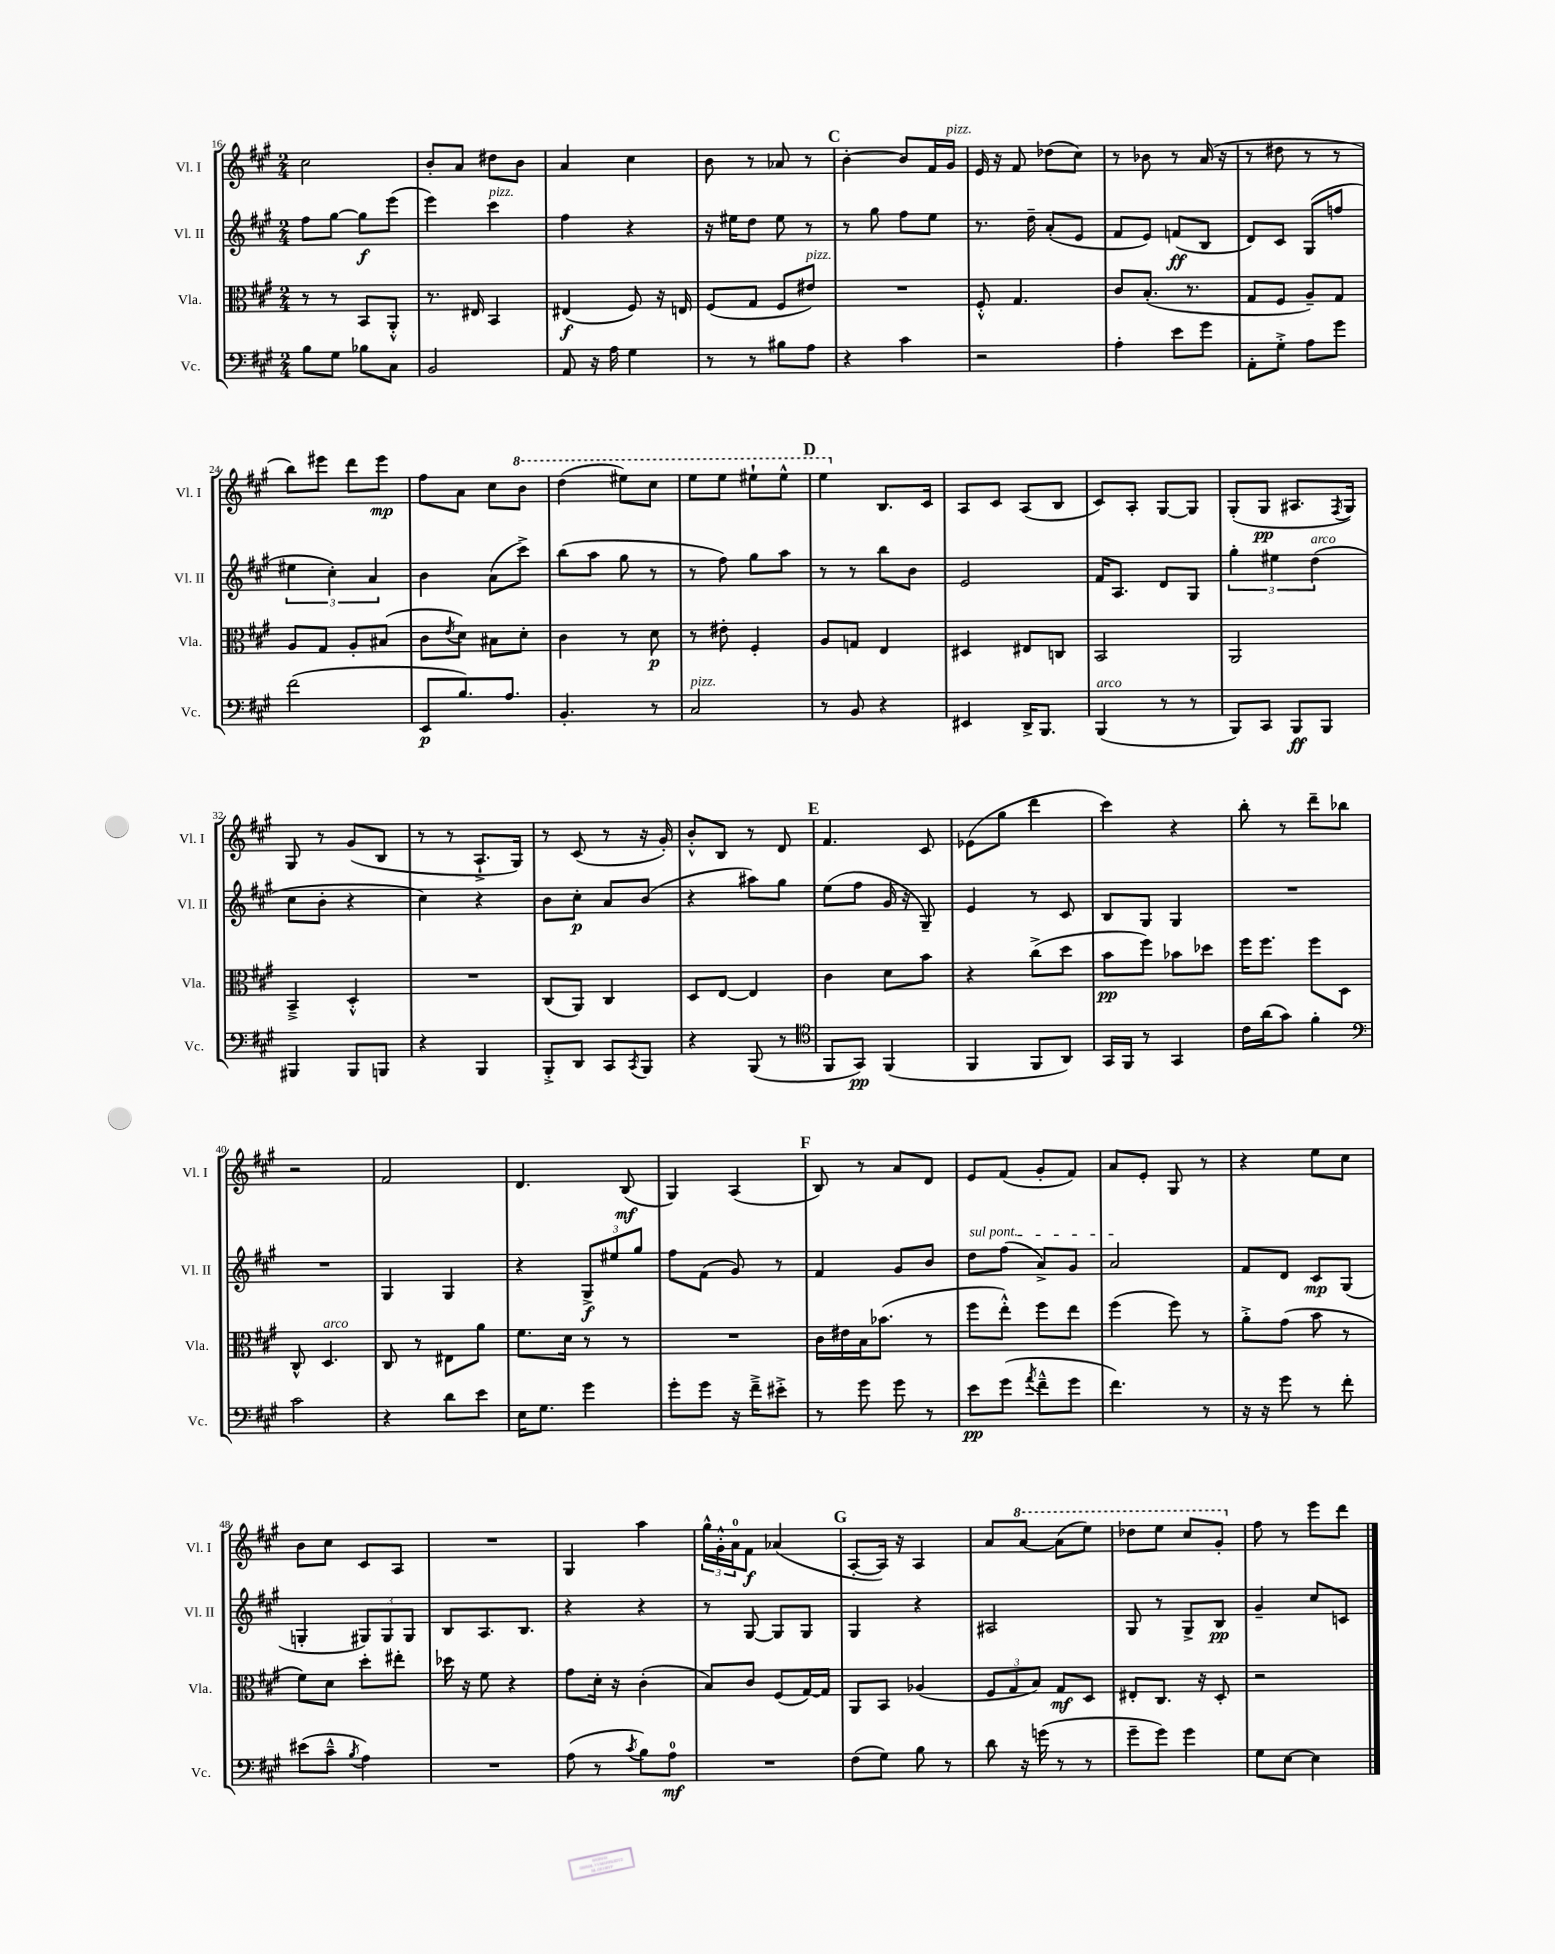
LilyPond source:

<<
\new StaffGroup <<
\new Staff = "s0" \with { instrumentName = "Vl. I" shortInstrumentName = "Vl. I" } {
    \clef treble \key a \major \numericTimeSignature \time 2/4
    cis''2 |
    b'8-. a'8 dis''8 b'8 |
    a'4 cis''4 |
    b'8 r8 aes'8 r8 |
    \mark \markup { \bold "C" } b'4~-. b'8 fis'16 gis'16^\markup { \italic "pizz." } |
    e'16 r16 fis'8 des''8( cis''8) |
    r8 bes'8 r8 a'16( r16 |
    r8 dis''8 r8 r8 |
    b''8) eis'''8 d'''8 eis'''8\mp |
    fis''8 a'8 cis''8 \ottava #1 b''8 |
    d'''4( eis'''8) cis'''8 |
    e'''8 e'''8 eis'''8-! eis'''8-^ |
    \mark \markup { \bold "D" } e'''4 \ottava #0 b8. cis'16 |
    a8 cis'8 a8( b8 |
    cis'8) a8-. gis8~ gis8 |
    gis8-.( gis8\pp ais8. \acciaccatura { fis8 } gis16) |
    gis8 r8 gis'8( b8 |
    r8 r8 a8.-!-> gis16) |
    r8 cis'8( r8 r16 gis'16-.) |
    b'8-.-^ b8 r8 d'8 |
    \mark \markup { \bold "E" } fis'4. cis'8 |
    ees'8( gis''8 d'''4 |
    cis'''4) r4 |
    b''8-. r8 d'''8-- bes''8 |
    r2 |
    fis'2 |
    d'4. b8\mf( |
    gis4) a4( |
    \mark \markup { \bold "F" } b8) r8 a'8 d'8 |
    e'8 fis'8( gis'8-. fis'8) |
    a'8 e'8-. gis8 r8 |
    r4 e''8 cis''8 |
    b'8 cis''8 cis'8 a8 |
    R2 |
    gis4 a''4 |
    \tuplet 3/2 { gis''16-^ gis'16-.-^ a'16-0 } fis'8\f aes'4( |
    \mark \markup { \bold "G" } a8~-. a16) r16 a4 |
    a'8 \ottava #1 a''8~ a''8( e'''8) |
    des'''8 e'''8 cis'''8 gis''8-. \ottava #0 |
    fis''8 r8 e'''8 d'''8 \bar "|." |
}
\new Staff = "s1" \with { instrumentName = "Vl. II" shortInstrumentName = "Vl. II" } {
    \clef treble \key a \major \numericTimeSignature \time 2/4
    fis''8 gis''8~ gis''8\f e'''8( |
    e'''4) cis'''4^\markup { \italic "pizz." } |
    fis''4 r4 |
    r16 eis''16 d''8 eis''8 r8 |
    \mark \markup { \bold "C" } r8 gis''8 fis''8 e''8 |
    r8. d''16-- a'8-.( e'8 |
    fis'8 e'8) f'8\ff( b8 |
    d'8) cis'8 gis8( f''8 |
    \tuplet 3/2 { eis''4 cis''4-.) a'4 } |
    b'4 a'8( cis'''8->) |
    b''8( a''8 gis''8 r8 |
    r8 fis''8) gis''8 a''8 |
    \mark \markup { \bold "D" } r8 r8 b''8 b'8 |
    e'2 |
    fis'16 a8. d'8 gis8 |
    \tuplet 3/2 { gis''4-. eis''4 d''4^\markup { \italic "arco" }( } |
    cis''8 b'8-. r4 |
    cis''4) r4 |
    b'8 cis''8-.\p a'8 b'8( |
    r4 ais''8) gis''8 |
    \mark \markup { \bold "E" } e''8( fis''8 gis'16 r16 gis8--) |
    e'4 r8 cis'8 |
    b8 gis8 gis4 |
    R2 |
    R2 |
    gis4 gis4 |
    r4 \tuplet 3/2 { gis8->\f eis''8 gis''8 } |
    fis''8 fis'8( gis'8) r8 |
    \mark \markup { \bold "F" } fis'4 gis'8 b'8 |
    \once \override TextSpanner.bound-details.left.text = \markup { \italic "sul pont." } d''8\startTextSpan fis''8( a'8->) gis'8 |
    a'2\stopTextSpan |
    fis'8 d'8 cis'8\mp gis8( |
    g4-. \tuplet 3/2 { gis8) gis8 gis8 } |
    b8 a8. b8. |
    r4 r4 |
    r8 gis8~ gis8 gis8 |
    \mark \markup { \bold "G" } gis4 r4 |
    ais2 |
    gis8 r8 gis8-> b8\pp |
    gis'4-- cis''8 c'8 \bar "|." |
}
\new Staff = "s2" \with { instrumentName = "Vla." shortInstrumentName = "Vla." } {
    \clef alto \key a \major \numericTimeSignature \time 2/4
    r8 r8 b,8 a,8-.-^ |
    r8. eis16 b,4 |
    eis4\f( fis8) r16 e16 |
    fis8( gis8 fis8 eis'8^\markup { \italic "pizz." }) |
    \mark \markup { \bold "C" } R2 |
    fis8-.-^ gis4. |
    cis'8 b8.-.( r8. |
    gis8 fis8 a8--) gis8 |
    a8 gis8 a8-. bis8( |
    cis'8 \acciaccatura { e'8 } d'8) bis8 d'8-. |
    cis'4 r8 d'8\p |
    r8 eis'8-. fis4-. |
    \mark \markup { \bold "D" } a8 g8 e4 |
    dis4 eis8 c8 |
    b,2 |
    a,2 |
    b,4---> d4-.-^ |
    R2 |
    cis8( a,8) cis4 |
    d8 e8~ e4 |
    \mark \markup { \bold "E" } cis'4 d'8 b'8 |
    r4 cis''8->( d''8 |
    b'8\pp fis''8) bes'8 des''8 |
    fis''16 fis''8. fis''8 d8 |
    cis8-^ d4.^\markup { \italic "arco" } |
    cis8 r8 eis8 a'8 |
    fis'8. d'16 r8 r8 |
    R2 |
    \mark \markup { \bold "F" } cis'16 eis'16 b16 bes'8.( r8 |
    fis''8 e''8-.-^) fis''8 e''8 |
    fis''4( fis''8) r8 |
    a'8-.-> gis'8( b'8 r8 |
    fis'8) d'8 d''8-. eis''8-. |
    des''16 r16 fis'8 r4 |
    gis'8 d'16-. r16 cis'4-.( |
    b8) cis'8 fis8( gis16~) gis16 |
    \mark \markup { \bold "G" } a,8 b,8 aes4( |
    \tuplet 3/2 { fis8 gis8 b8) } gis8\mf d8 |
    eis8-. cis8. r16 d8-. |
    r2 \bar "|." |
}
\new Staff = "s3" \with { instrumentName = "Vc." shortInstrumentName = "Vc." } {
    \clef bass \key a \major \numericTimeSignature \time 2/4
    b8 gis8 bes8 cis8 |
    b,2 |
    a,8 r16 a16 gis4 |
    r8 r8 bis8 a8 |
    \mark \markup { \bold "C" } r4 cis'4 |
    r2 |
    a4-. e'8 gis'8 |
    a,8-. gis8-.-> a8 gis'8 |
    fis'2( |
    e,8\p b8.) a8. |
    b,4.-. r8 |
    cis2^\markup { \italic "pizz." } |
    \mark \markup { \bold "D" } r8 b,8 r4 |
    eis,4 d,16-> b,,8. |
    b,,4^\markup { \italic "arco" }( r8 r8 |
    b,,8) cis,8 b,,8\ff b,,8 |
    bis,,4 bis,,8 b,,8 |
    r4 b,,4 |
    b,,8-.-> d,8 cis,8 \acciaccatura { cis,8 } b,,8 |
    r4 b,,8( r8 |
    \mark \markup { \bold "E" } \clef tenor fis,8 gis,8\pp) fis,4( |
    fis,4 fis,8 a,8) |
    gis,16 fis,16 r8 gis,4 |
    cis'16 a'16( gis'8) fis'4-. |
    \clef bass cis'2 |
    r4 d'8 e'8 |
    e16 gis8. gis'4 |
    gis'8-. gis'8 r16 fis'16---> eis'8-.-> |
    \mark \markup { \bold "F" } r8 gis'8 gis'8 r8 |
    e'8\pp gis'8( \acciaccatura { a'8 } fis'8---^ gis'8 |
    fis'4.) r8 |
    r16 r16 gis'8 r8 fis'8-. |
    eis'8( cis'8---^ \acciaccatura { b8 } a4) |
    R2 |
    a8( r8 \acciaccatura { cis'8 } b8) a8-0\mf |
    R2 |
    \mark \markup { \bold "G" } fis8( gis8) b8 r8 |
    d'8 r16 g'16( r8 r8 |
    gis'8-- gis'8) gis'4 |
    gis8 e8~ e4 \bar "|." |
}
>>
>>
\layout { \context { \Score currentBarNumber = #16 } }
